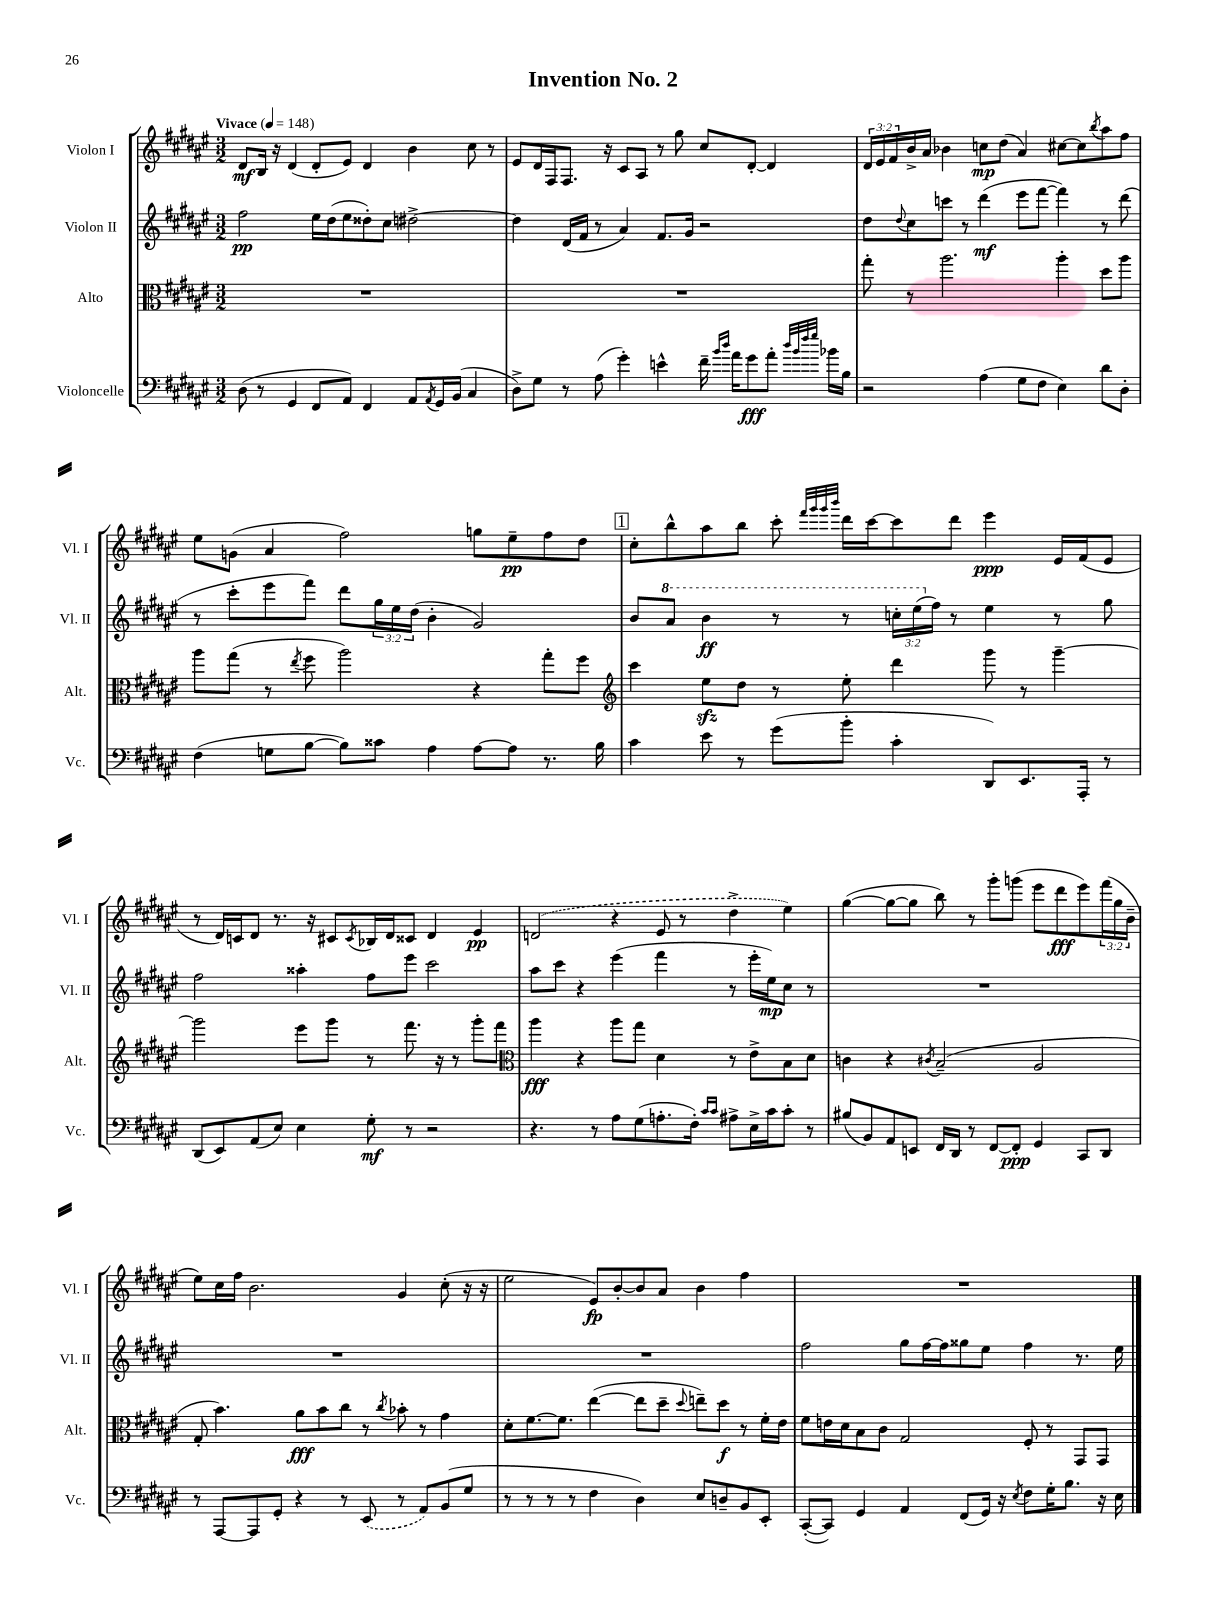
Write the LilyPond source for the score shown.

\header { title = "Invention No. 2" }
<<
\new StaffGroup <<
\new Staff = "s0" \with { instrumentName = "Violon I" shortInstrumentName = "Vl. I" } {
    \clef treble \key fis \major \numericTimeSignature \time 3/2 \override Staff.TupletNumber.text = #tuplet-number::calc-fraction-text \tempo "Vivace" 4 = 148
    dis'8\mf b16 r16 dis'4( dis'8-. eis'8) dis'4 b'4 cis''8 r8 |
    eis'8 dis'16 fis16 fis8. r16 cis'8 ais8 r8 gis''8 cis''8 dis'8~-. dis'4 |
    \tuplet 3/2 { dis'16 eis'16 fis'16 } b'16-> ais'16 bes'4 c''8\mp dis''8( ais'4) cis''8~ cis''8 \acciaccatura { b''8 } ais''8 fis''8 |
    eis''8 g'8( ais'4 fis''2) g''8 eis''8--\pp fis''8 dis''8 |
    \mark \markup { \box "1" } cis''8-. b''8-^ ais''8 b''8 cis'''8-. \grace { fis'''32 gis'''32 gis'''32 b'''32 } dis'''16 cis'''16~ cis'''8 dis'''8 eis'''4\ppp eis'16 fis'16( eis'8 |
    r8 dis'16) c'16 dis'8 r8. r16 cis'8 \acciaccatura { cis'8 } bes16 dis'16 cisis'8 dis'4 eis'4\pp |
    \once \slurDashed d'2( r4 eis'8 r8 dis''4-> eis''4) |
    gis''4~( gis''8~ gis''8 b''8) r8 gis'''8-. g'''8( eis'''8 dis'''8\fff eis'''8) \tuplet 3/2 { fis'''16( gis''16 b'16-- } |
    eis''8) cis''16 fis''16 b'2. gis'4 cis''8-.( r16 r16 |
    eis''2 eis'8\fp) b'8~-. b'8 ais'8 b'4 fis''4 |
    R1. \bar "|." |
}
\new Staff = "s1" \with { instrumentName = "Violon II" shortInstrumentName = "Vl. II" } {
    \clef treble \key fis \major \numericTimeSignature \time 3/2 \override Staff.TupletNumber.text = #tuplet-number::calc-fraction-text
    fis''2\pp eis''16 dis''16( eis''8 disis''8-.) cis''8 dis''2~-> |
    dis''4 dis'16( fis'16 r8 ais'4) fis'8. gis'16 r2 |
    dis''8 \appoggiatura { dis''8 } cis''8 c'''8 r8 dis'''4\mf( eis'''8 fis'''8~ fis'''4) r8 dis'''8( |
    r8 cis'''8-. eis'''8 fis'''8) dis'''8 \tuplet 3/2 { gis''16 eis''16 dis''16( } b'4-. gis'2) |
    \mark \markup { \box "1" } b'8 \ottava #1 ais''8 b''4\ff r8 r8 \tuplet 3/2 { c'''16-. eis'''16( \ottava #0 fis''16) } r8 eis''4 r8 gis''8 |
    fis''2 aisis''4-. fis''8 eis'''8 cis'''2 |
    ais''8 cis'''8 r4 eis'''4( fis'''4 r8 eis'''16-. eis''16\mp) cis''8 r8 |
    R1. |
    R1. |
    R1. |
    fis''2 gis''8 fis''16~ fis''16 gisis''8 eis''8 fis''4 r8. eis''16 \bar "|." |
}
\new Staff = "s2" \with { instrumentName = "Alto" shortInstrumentName = "Alt." } {
    \clef alto \key fis \major \numericTimeSignature \time 3/2
    R1. |
    R1. |
    gis''8-. r8 ais''2. ais''4-. dis''8 ais''8 |
    ais''8 gis''8( r8 \acciaccatura { eis''8 } fis''8 ais''2) r4 gis''8-. fis''8 |
    \mark \markup { \box "1" } \clef treble cis'''4 eis''8\sfz dis''8 r8 eis''8-. dis'''4 gis'''8 r8 gis'''4~-- |
    gis'''2 eis'''8 gis'''8 r8 fis'''8. r16 r8 gis'''8-. fis'''8 |
    \clef alto ais''4\fff r4 ais''8 gis''8 dis'4 r8 eis'8-> b8 dis'8 |
    c'4 r4 \acciaccatura { cis'8 } b2--( ais2 |
    gis8-. b'4.) ais'8\fff b'8 cis''8 r8 \acciaccatura { cis''8 } bes'8-. r8 gis'4 |
    dis'8-. fis'8.~ fis'8. eis''4~( eis''8 dis''8-- \appoggiatura { dis''8 } e''8--) dis''8\f r8 fis'16-. eis'16 |
    fis'8 e'16 dis'16 b8 cis'8 gis2 fis8-. r8 gis,8 gis,8 \bar "|." |
}
\new Staff = "s3" \with { instrumentName = "Violoncelle" shortInstrumentName = "Vc." } {
    \clef bass \key fis \major \numericTimeSignature \time 3/2
    dis8( r8 gis,4 fis,8 ais,8) fis,4 ais,8 \acciaccatura { ais,8 } gis,16 b,16( cis4 |
    dis8->) gis8 r8 ais8( gis'4-.) e'4-^ fis'16-- \grace { b'16 dis''16 } ais'16 gis'8\fff ais'8-. \grace { dis''32 b'32 fis''32 gis''32 } bes'16 b16 |
    r2 ais4( gis8 fis8 eis4) dis'8 dis8-. |
    fis4( g8 b8~ b8) cisis'8 ais4 ais8~ ais8 r8. b16 |
    \mark \markup { \box "1" } cis'4 eis'8 r8 gis'8( b'8-. cis'4-. dis,8) eis,8. ais,,16-. r8 |
    dis,8( eis,8) ais,8( eis8) eis4 gis8-.\mf r8 r2 |
    r4. r8 ais8 gis8( a8.-. fis16-.) \grace { cis'16 cis'16 } ais8-> eis16-> cis'16 cis'8-. r8 |
    bis8( b,8) ais,8 e,8 fis,16 dis,16 r8 fis,8~ fis,8-.\ppp gis,4 cis,8 dis,8 |
    r8 ais,,8~ ais,,8 gis,8-. r4 r8 \once \slurDashed eis,8( r8 ais,8) b,8( gis8 |
    r8 r8 r8 r8 fis4 dis4) eis8 d8-- b,8 eis,8-. |
    cis,8~-.( cis,8) gis,4 ais,4 fis,8( gis,16) r16 \acciaccatura { eis8 } fis8 gis16-. b8. r16 eis16 \bar "|." |
}
>>
>>
\layout { \context { \Score \remove "Bar_number_engraver" } }
